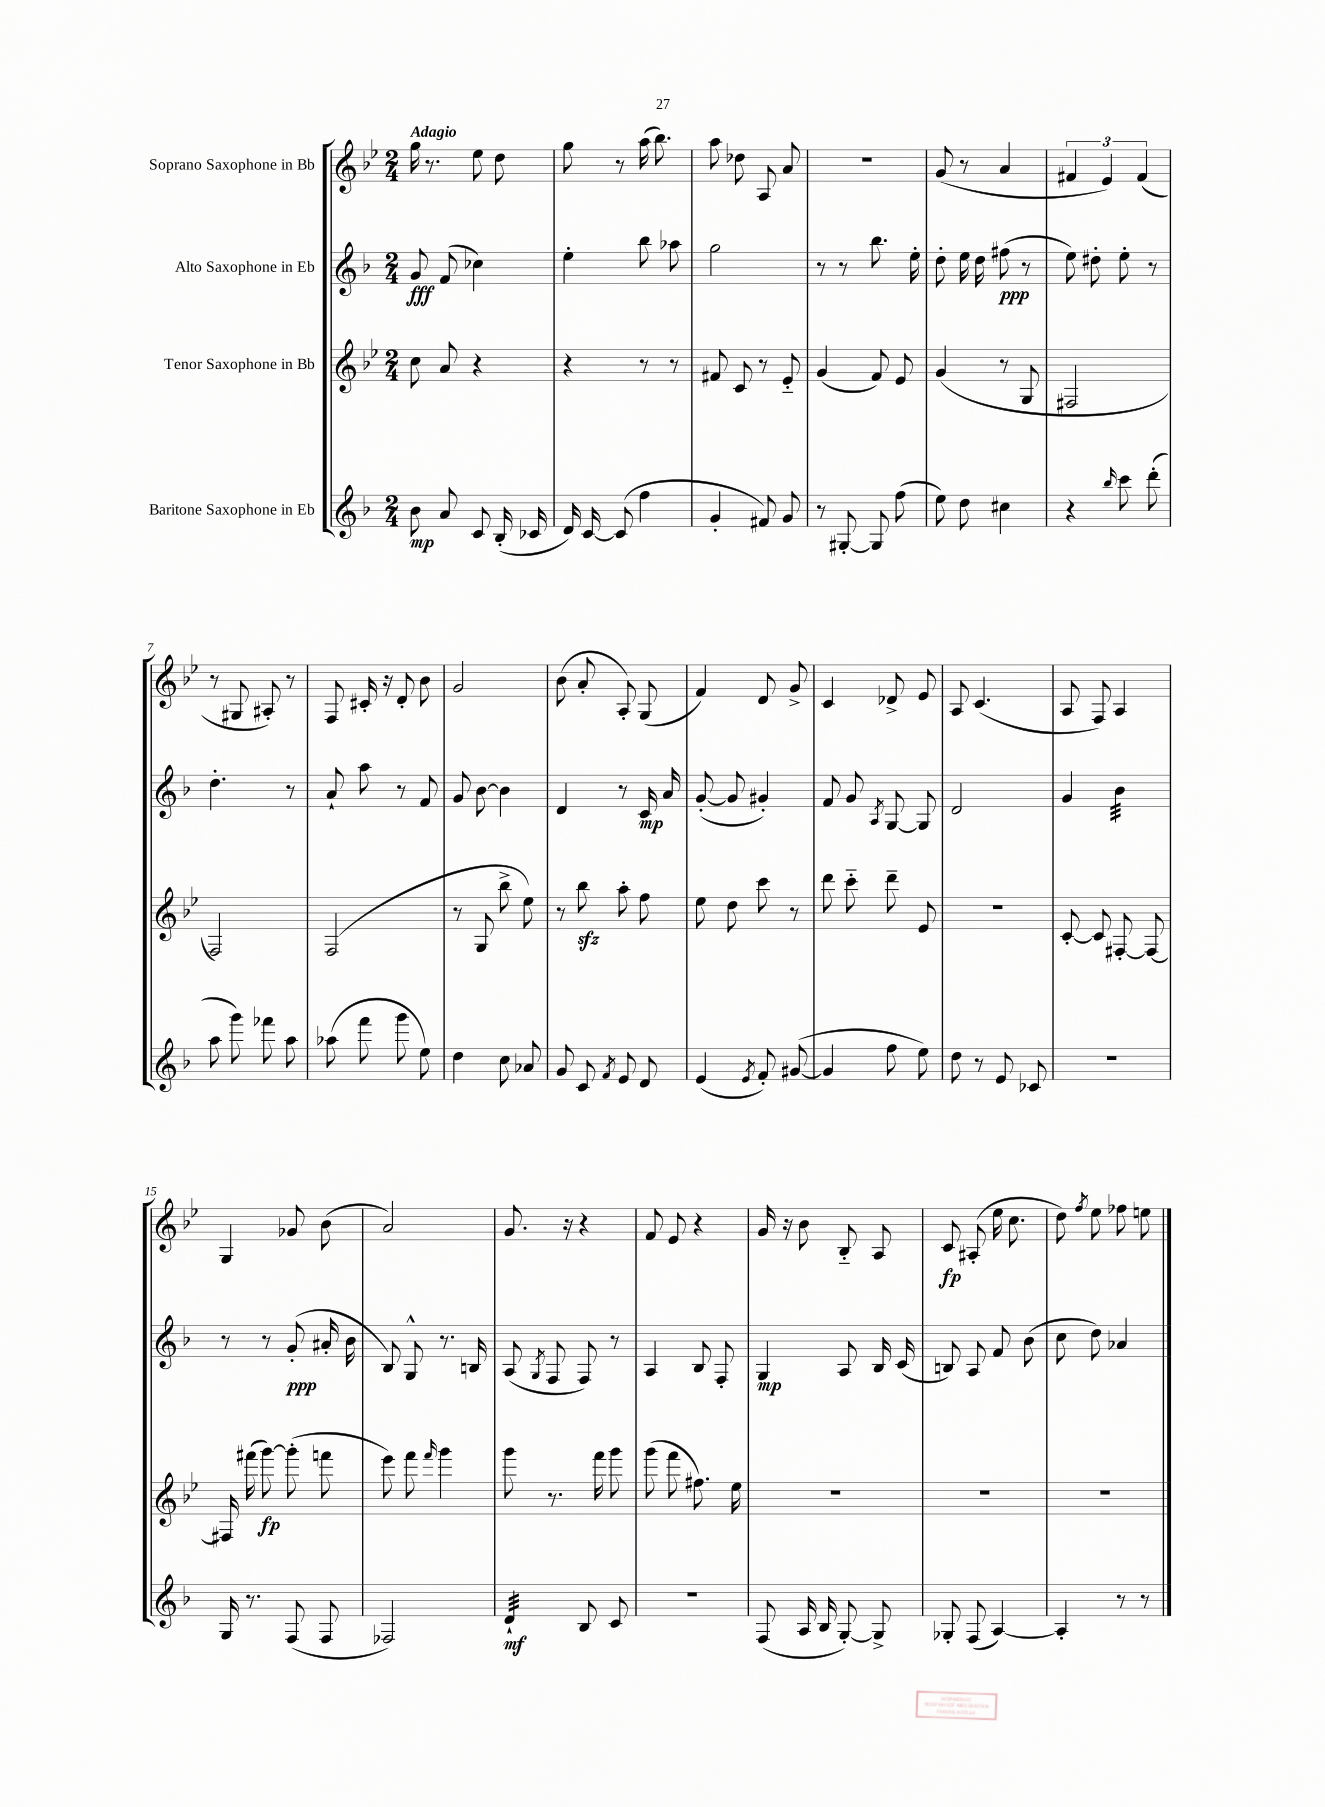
<<
\new StaffGroup <<
\new Staff = "s0" \with { instrumentName = "Soprano Saxophone in Bb" } {
    \clef treble \key bes \major \numericTimeSignature \time 2/4 \tempo "Adagio"
    \autoBeamOff g''16 r8. ees''8 d''8 |
    g''8 r8 a''16( bes''8.) |
    a''8 des''8 a8 a'8 |
    r2 |
    g'8( r8 a'4 |
    \tuplet 3/2 { fis'4 ees'4) fis'4( } |
    r8 gis8 ais8-.) r8 |
    f8 cis'16-. r16 d'8-. bes'8 |
    g'2 |
    bes'8( a'8-. a8-.) g8( |
    f'4) d'8 g'8-> |
    c'4 des'8-> ees'8 |
    a8 c'4.( |
    a8 f8) a4 |
    g4 ges'8 bes'8( |
    a'2) |
    g'8. r16 r4 |
    f'8 ees'8 r4 |
    g'16 r16 bes'8 bes8-_ a8 |
    c'8\fp ais8-.( ees''16 c''8. |
    d''8) \acciaccatura { f''8 } ees''8 fes''8 e''8 \bar "|." |
}
\new Staff = "s1" \with { instrumentName = "Alto Saxophone in Eb" } {
    \clef treble \key f \major \numericTimeSignature \time 2/4
    \autoBeamOff g'8\fff f'8( ces''4) |
    e''4-. bes''8 aes''8 |
    g''2 |
    r8 r8 bes''8. e''16-. |
    d''8-. e''16 d''16 fis''8\ppp( r8 |
    e''8) dis''8-. e''8-. r8 |
    d''4.-. r8 |
    a'8-! a''8 r8 f'8 |
    g'8 bes'8~ bes'4 |
    d'4 r8 c'16\mp a'16 |
    g'8~-.( g'8 gis'4-.) |
    f'8 g'8 \acciaccatura { a8 } g8~ g8 |
    d'2 |
    g'4 bes'4:32 |
    r8 r8 g'8-.\ppp( ais'16-. bes'16 |
    bes8) g8-^ r8. b16 |
    a8( \acciaccatura { g8 } f8 f8) r8 |
    a4 bes8 f8-. |
    g4\mp a8 bes16 c'16( |
    b8) a8 f'8 bes'8( |
    c''8 d''8) aes'4 \bar "|." |
}
\new Staff = "s2" \with { instrumentName = "Tenor Saxophone in Bb" } {
    \clef treble \key bes \major \numericTimeSignature \time 2/4
    \autoBeamOff c''8 a'8 r4 |
    r4 r8 r8 |
    fis'8 c'8 r8 ees'8-_ |
    g'4( f'8) ees'8 |
    g'4( r8 g8 |
    fis2 |
    f2) |
    f2( |
    r8 g8 bes''8-> ees''8) |
    r8 bes''8\sfz a''8-. f''8 |
    ees''8 d''8 c'''8 r8 |
    d'''8 c'''8-_ d'''8-- ees'8 |
    r2 |
    c'8~-. c'8 fis8~-. fis8~ |
    fis16 fis'''16( g'''8~\fp) g'''8-.( f'''8 |
    ees'''8) f'''8 \grace { f'''16 } g'''4 |
    g'''8 r8. f'''16 g'''8 |
    g'''8( f'''8 fis''8.) ees''16 |
    R2 |
    R2 |
    R2 \bar "|." |
}
\new Staff = "s3" \with { instrumentName = "Baritone Saxophone in Eb" } {
    \clef treble \key f \major \numericTimeSignature \time 2/4
    \autoBeamOff bes'8\mp a'8 c'8 bes16-.( ces'16 |
    d'16) c'16~ c'8( f''4 |
    g'4-. fis'8) g'8 |
    r8 gis8~-. gis8 f''8( |
    e''8) d''8 cis''4 |
    r4 \grace { bes''16 } c'''8 d'''8-.( |
    a''8 g'''8) fes'''8 a''8 |
    aes''8( f'''8 g'''8 e''8) |
    d''4 c''8 aes'8 |
    g'8 c'8 \acciaccatura { f'8 } e'8 d'8 |
    e'4( \acciaccatura { e'8 } f'8-.) gis'8~( |
    gis'4 f''8 e''8) |
    d''8 r8 e'8 ces'8 |
    r2 |
    g16 r8. f8( f8 |
    fes2) |
    d'4:32-!\mf bes8 c'8 |
    R2 |
    f8( a16 bes16 g8~-.) g8-> |
    ges8-. f8( a4~) |
    a4-. r8 r8 \bar "|." |
}
>>
>>
